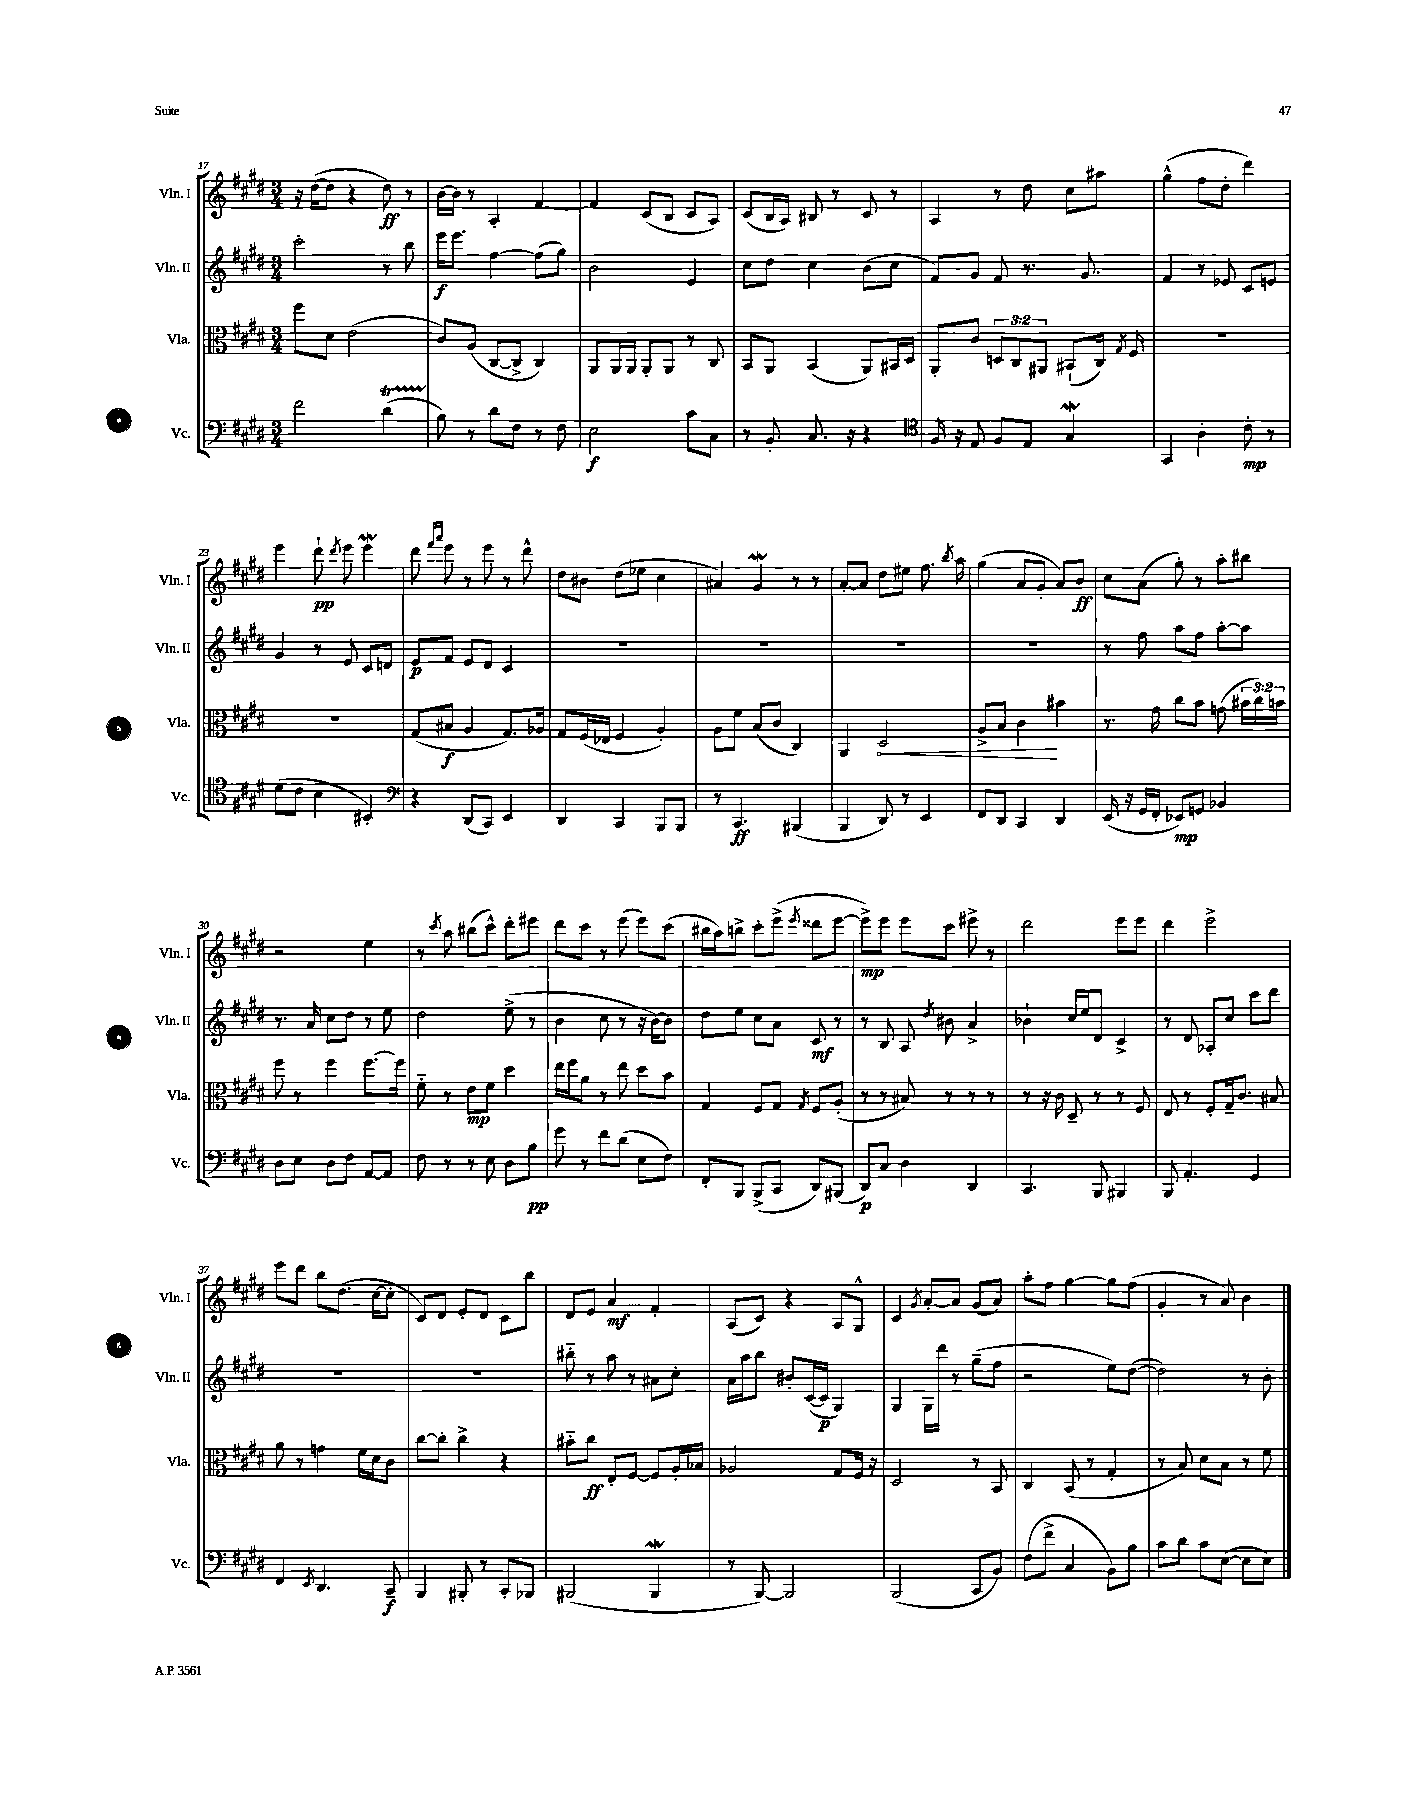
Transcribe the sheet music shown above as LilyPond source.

<<
\new StaffGroup <<
\new Staff = "s0" \with { instrumentName = "Vln. I" shortInstrumentName = "Vln. I" } {
    \clef treble \key e \major \numericTimeSignature \time 3/4
    \autoBeamOff r16 dis''16[~( dis''8] r4 dis''8\ff) r8 |
    b'16[~ b'16] r8 a4-. fis'4~ |
    fis'4 cis'8[( b8] cis'8[ a8]) |
    cis'8[( b16 a16]) bis8 r8 cis'8 r8 |
    a4 r8 dis''8 cis''8[ ais''8] |
    gis''4-^( fis''8[ dis''8]-. dis'''4) |
    e'''4 dis'''8-!\pp \acciaccatura { dis'''8 } e'''8 e'''4\mordent |
    dis'''8 \grace { fis'''16[ a'''16] } e'''8 r8 e'''8 r8 dis'''8-^ |
    dis''8[ bis'8] dis''8[( ees''8] cis''4 |
    ais'4) gis'4\mordent r8 r8 |
    a'8[~-. a'8] dis''8[ eis''8] fis''8. \acciaccatura { b''8 } a''16 |
    gis''4( a'8[ gis'8]-. a'8[) b'8]\ff |
    cis''8[ a'8]( gis''8-.) r8 a''8[-. bis''8] |
    r2 e''4 |
    r8 \acciaccatura { cis'''8 } a''8 bis''8[( cis'''8]-^) dis'''8[-. eis'''8] |
    dis'''8[ cis'''8] r8 e'''8( e'''8[) cis'''8]( |
    bis''16[ a''16) b''8]-> cis'''8[-. e'''8]->( \acciaccatura { e'''8 } disis'''8[ e'''8]~ |
    e'''8[->\mp) e'''8] e'''8[ cis'''8] eis'''8-> r8 |
    dis'''2 e'''8[ e'''8] |
    dis'''4 e'''2-> |
    e'''8[ dis'''8] b''8[ dis''8.]( cis''16[~ cis''8]-. |
    cis'8[) dis'8] e'8[-. dis'8] cis'8[ b''8] |
    dis'8[ e'8] a'4\mf fis'4-. |
    a8[( cis'8]) r4 a8[ gis8]-^ |
    cis'4 \acciaccatura { gis'8 } a'8[~-. a'8] gis'8[( a'8]) |
    a''8[-. fis''8] gis''4~ gis''8[ fis''8]( |
    gis'4-. r8 a'8) b'4 \bar "|." |
}
\new Staff = "s1" \with { instrumentName = "Vln. II" shortInstrumentName = "Vln. II" } {
    \clef treble \key e \major \numericTimeSignature \time 3/4
    \autoBeamOff cis'''2-. r8 b''8 |
    e'''16[\f e'''8.] fis''4~ fis''8[( gis''8]) |
    b'2 e'4 |
    cis''8[ dis''8] cis''4 b'8[( cis''8] |
    fis'8[) gis'8] fis'8 r8. gis'8. |
    fis'4 r8 ees'8 cis'8[ e'8] |
    gis'4 r8 e'8 cis'8[ d'8] |
    e'8[\p fis'8] e'8[ dis'8] cis'4 |
    R2. |
    R2. |
    R2. |
    R2. |
    r8 fis''8 a''8[ fis''8] a''8[~-. a''8] |
    r8. a'16 cis''8[ dis''8] r8 e''8 |
    dis''2 e''8->( r8 |
    b'4 cis''8 r8 r16 b'16[~) b'8] |
    dis''8[ e''8] cis''8[ a'8] cis'8\mf r8 |
    r8 b8 a8 \acciaccatura { dis''8 } bis'8 a'4-> |
    bes'4-! cis''16[ e''16 dis'8] cis'4-> |
    r8 dis'8 aes8[-. cis''8] cis'''8[ dis'''8] |
    R2. |
    R2. |
    bis''8-_ r8 a''8 r8 ais'8[ cis''8]-. |
    a'16[ a''16 b''8] bis'8[-. cis'16~( cis'16]\p gis4) |
    gis4 gis16[ dis'''16] r8 gis''8[--( fis''8] |
    r2 e''8[) dis''8]~( |
    dis''2) r8 b'8-. \bar "|." |
}
\new Staff = "s2" \with { instrumentName = "Vla." shortInstrumentName = "Vla." } {
    \clef alto \key e \major \numericTimeSignature \time 3/4 \override Staff.TupletNumber.text = #tuplet-number::calc-fraction-text
    \autoBeamOff fis''8[ dis'8] e'2( |
    cis'8[) a8]( cis8[~ cis8]-> cis4) |
    a,8[ a,16 a,16] a,8[-. a,8] r8 cis8 |
    b,8[ a,8] b,4( a,8[) bis,16 dis16] |
    a,8[-. cis'8] \tuplet 3/2 { d8[ cis8 ais,8] } bis,8[-!( cis16]) \acciaccatura { gis8 } fis16 |
    R2. |
    R2. |
    gis8[( bis8]\f a4 gis8.[) aes16] |
    gis8[ fis16( ees16] fis4 a4-.) |
    a8[ fis'8] b8[( cis'8] cis4) |
    a,4 \once \override Hairpin.circled-tip = ##t dis2\< |
    a8[-> b8] cis'4\! bis'4 |
    r8. gis'16 cis''8[ b'8] g'8( \tuplet 3/2 { bis'16[ cis''16) b'16] } |
    fis''8 r8 fis''4 fis''8.[~ fis''16] |
    fis'8-_ r8 e'8[\mp fis'8] dis''4 |
    e''16[ fis''16 a'8] r8 e''8 dis''8[ b'8] |
    gis4 fis8[ gis8] \acciaccatura { gis8 } fis8[ a8]-.( |
    r8 r8 bis8) r8 r8 r8 |
    r8 r16 cis'16 dis8-- r8 r8 fis8 |
    e8 r8 fis8[-. gis16-- cis'8.] bis8 |
    a'8 r8 g'4 fis'16[ dis'16 cis'8] |
    cis''8[~ cis''8]-. cis''4-> r4 |
    bis'8[-_ cis''8]\ff e8[-. fis8]~ fis8[ a16-. bes16] |
    aes2 gis8[ fis16] r16 |
    dis2 r8 b,8 |
    cis4 b,8( r8 gis4-. |
    r8 b8) dis'8[ b8] r8 fis'8 \bar "|." |
}
\new Staff = "s3" \with { instrumentName = "Vc." shortInstrumentName = "Vc." } {
    \clef bass \key e \major \numericTimeSignature \time 3/4
    \autoBeamOff fis'2 dis'4\startTrillSpan( |
    b8\stopTrillSpan) r8 dis'8[ fis8] r8 fis8 |
    e2\f cis'8[ cis8] |
    r8 b,8-. cis8. r16 r4 |
    \clef tenor fis16 r16 e8 fis8[ e8] gis4\mordent |
    gis,4 a4-. cis'8-.\mp r8 |
    dis'8[( cis'8] b4 bis,4-.) |
    \clef bass r4 dis,8[( cis,8]) e,4 |
    dis,4 cis,4 b,,8[ b,,8] |
    r8 cis,4.\ff bis,,4( |
    b,,4 dis,8) r8 e,4 |
    fis,8[ dis,8] cis,4 dis,4 |
    e,16( r16 gis,16[ fis,16]-. ees,8[\mp) g,8] bes,4 |
    dis8[ e8] dis8[ fis8] a,8[~ a,8] |
    fis8 r8 r8 e8 dis8[ b8]\pp |
    gis'8 r8 fis'8[ dis'8]( e8[ fis8]) |
    fis,8[-. b,,8] b,,8[->( cis,8] dis,8[) bis,,8]( |
    dis,8[\p) cis8] dis4 dis,4 |
    cis,4. b,,8 bis,,4 |
    b,,8 a,4.-. gis,4 |
    fis,4 \acciaccatura { e,8 } dis,4. cis,8--\f |
    b,,4 bis,,8-. r8 cis,8[-. bes,,8] |
    bis,,2( bis,,4\mordent |
    r8 b,,8~) b,,2 |
    b,,2( cis,8[ b,8]) |
    fis8[( fis'8]-> cis4 b,8[) b8] |
    cis'8[ dis'8] cis'8[ e8]~( e8[ e8]) \bar "|." |
}
>>
>>
\layout { \context { \Score currentBarNumber = #17 } }
